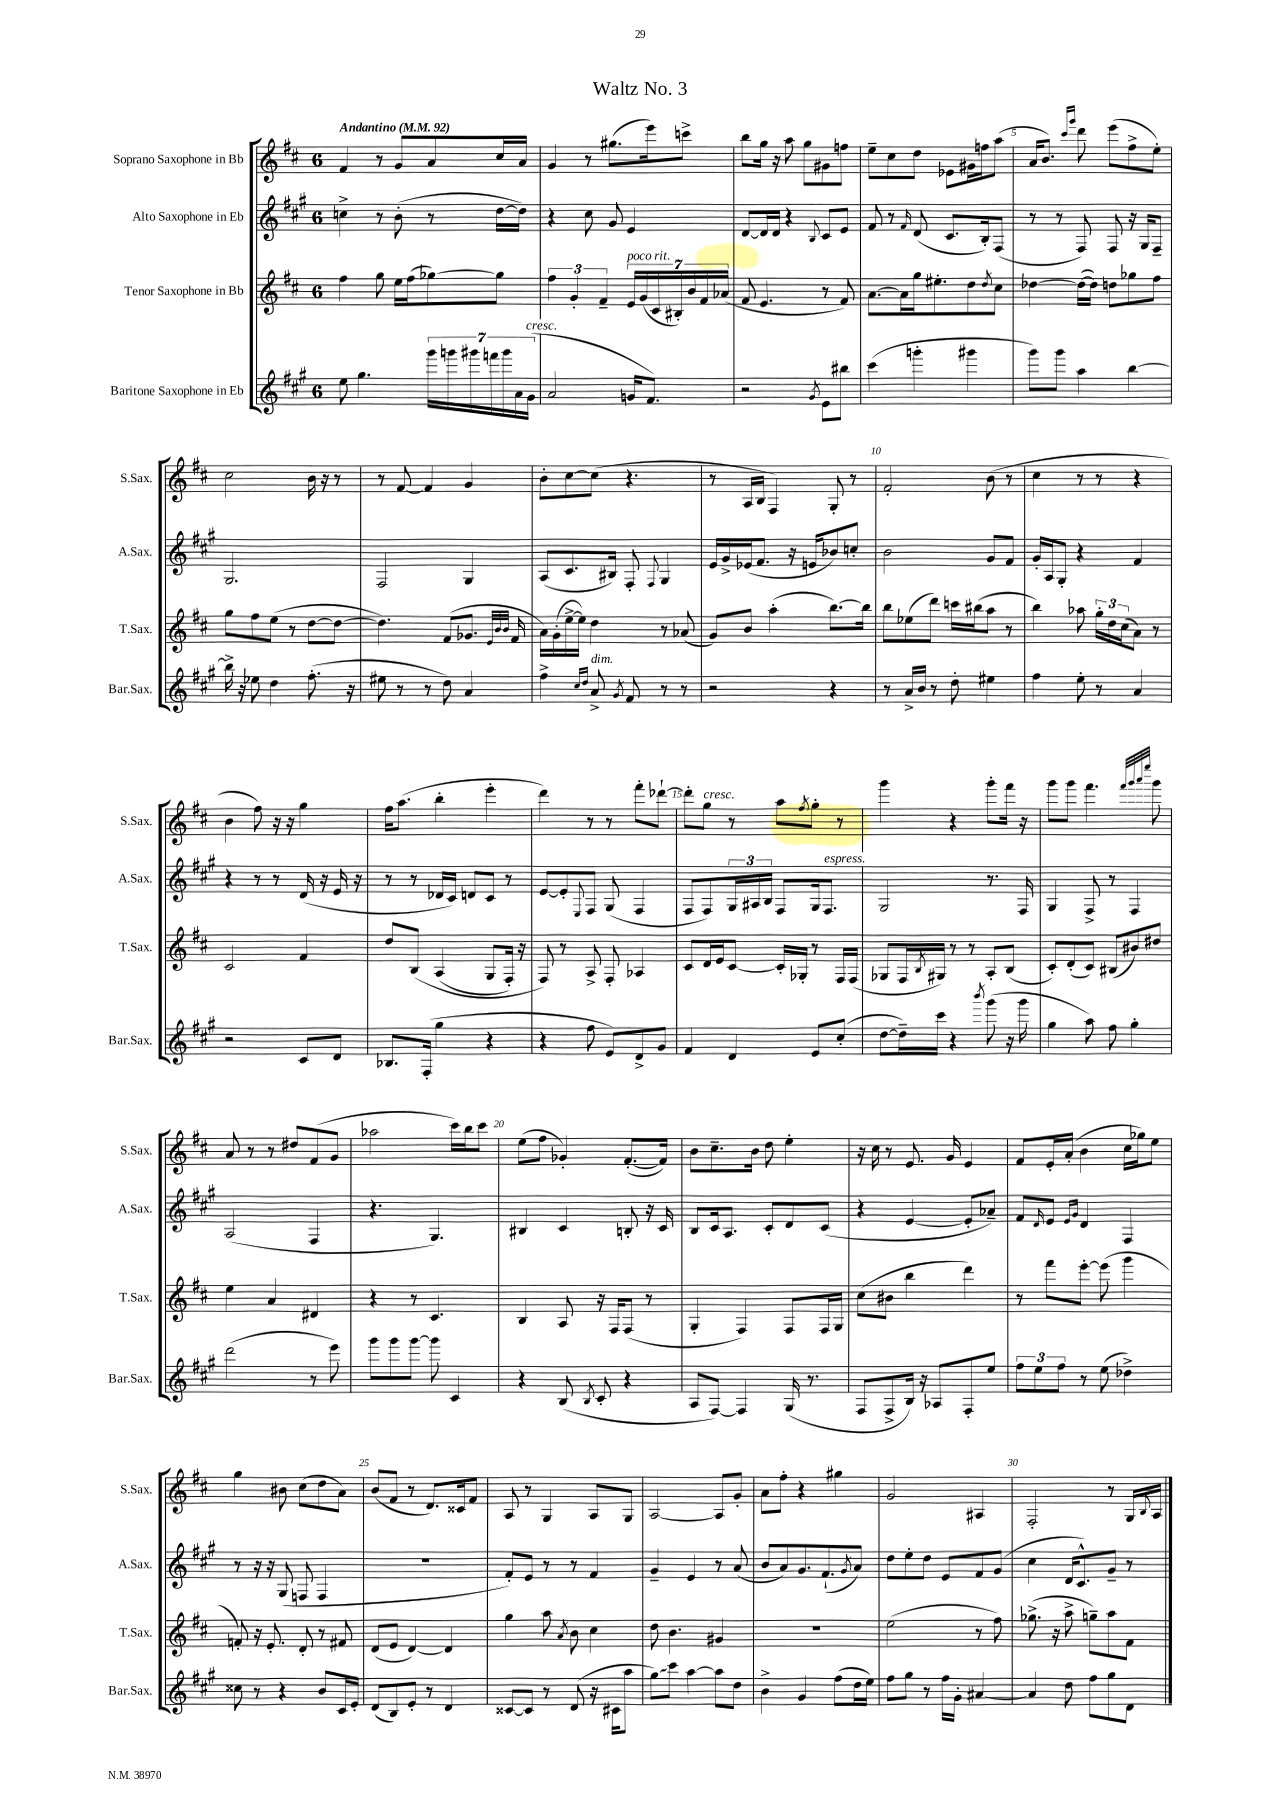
\header { title = "Waltz No. 3" }
<<
\new StaffGroup <<
\new Staff = "s0" \with { instrumentName = "Soprano Saxophone in Bb" shortInstrumentName = "S.Sax." } {
    \clef treble \key d \major \once \override Staff.TimeSignature.style = #'single-digit \time 6/8 \tempo "Andantino" 4 = 92
    fis'4 r8 g'8 a'8 cis''16 a'16 |
    g'4 r8 gis''8.( e'''16) c'''8-> |
    b''8 g''16 r16 a''8 g''8 gis'8 f''8 |
    e''8-- cis''8 d''8 ees'8 gis'16 f''16 a''8( |
    a'16 b'8.) \grace { cis'''16 g'''16 } d'''8 e'''8( fis''8-> e''8-.) |
    cis''2 b'16 r16 r8 |
    r8 fis'8~ fis'4 g'4 |
    b'8-. cis''8~ cis''8( r4. |
    r8 a16 b16 fis4) g8-. r8 |
    fis'2-. b'8( r8 |
    cis''4 r8 r8 r4 |
    b'4 fis''8) r16 r16 g''4 |
    fis''16 a''8.( b''4-. e'''4-. |
    d'''4) r8 r8 fis'''8-. des'''8~-! |
    des'''8-. g''8^\markup { \italic "cresc." } r8 a''8 \acciaccatura { fis''8 } g''8-. r8 |
    g'''4 r4 g'''8-. fis'''16 r16 |
    g'''8 g'''8 fis'''4. \grace { fis'''32 g'''32 a'''32 e''''32 } g'''8 |
    a'8 r8 r8 dis''8 fis'8( g'8 |
    aes''2 cis'''16) b''16 cis'''8 |
    e''8( fis''8 ges'4-.) fis'8.~-.( fis'16) |
    b'8 cis''8.-- b'16 d''8 e''4-. |
    r16 cis''16 r8 e'8. g'16 e'4 |
    fis'8 e'16-. a'16-.( b'4 cis''16 ges''16) e''8 |
    g''4 bis'8 cis''8( d''8 a'8) |
    b'8( fis'8 r8 d'8.) cisis'16 fis'8 |
    a8 r8 g4 a8 g8 |
    a2~ a8 g'8-. |
    a'8 fis''8-. r4 gis''4 |
    g'2 ais4 |
    fis2-. r8 g16 \appoggiatura { b8 } a16 \bar "|." |
}
\new Staff = "s1" \with { instrumentName = "Alto Saxophone in Eb" shortInstrumentName = "A.Sax." } {
    \clef treble \key a \major \once \override Staff.TimeSignature.style = #'single-digit \time 6/8
    c''4-> r8 b'8-.( r8 d''16~ d''16) |
    r4 cis''8 gis'8 e'4 |
    d'8~ d'16 d'16 r4 \appoggiatura { b8 } cis'8 e'8 |
    fis'8 r8 \grace { fis'16 } d'8( cis'8. b16-.) fis8( |
    r8 r8 fis8) fis8 r16 gis16 fis8-- |
    gis2. |
    fis2 gis4 |
    a8( cis'8. bis16) fis8-. \appoggiatura { fis8 } gis4 |
    e'16 gis'16-> ees'16( fis'8. r16 e'16 bes'8) c''8-. |
    b'2 gis'8 fis'8 |
    gis'16-. a16 gis8-. r4 fis'4 |
    r4 r8 r8 d'16( r16 e'16 r16 |
    r8 r8 des'16 cis'16) d'8 cis'8 r8 |
    e'8~ e'8-. \appoggiatura { e8 } fis8 gis8( fis4 |
    fis8 fis8) \tuplet 3/2 { gis16 ais16 b16 } fis8 gis16 fis8.^\markup { \italic "espress." } |
    gis2 r8. fis16 |
    gis4 fis8-> r8 fis4 |
    a2( fis4 |
    r4. gis4.) |
    bis4 cis'4 b8-. r16 cis'16 |
    b8 cis'16 a8. cis'8-. d'8 cis'8( |
    r4 e'4~ e'8-. aes'8--) |
    fis'8 \grace { d'16 } e'8 \grace { e'16 gis'16 } d'4 fis4 |
    r8 r16 r16 gis8( f8 f4 |
    R2. |
    fis'8-.) e'8 r8 r8 fis'4 |
    gis'4-- e'4 r8 a'8( |
    b'8 a'8) gis'8. fis'8.-!( \acciaccatura { gis'8 } a'8) |
    d''8 e''8-. d''8 e'8 fis'8 gis'8( |
    cis''4 d'16 cis'8.-^) gis'8-- r8 \bar "|." |
}
\new Staff = "s2" \with { instrumentName = "Tenor Saxophone in Bb" shortInstrumentName = "T.Sax." } {
    \clef treble \key d \major \once \override Staff.TimeSignature.style = #'single-digit \time 6/8
    fis''4 g''8 e''16 fis''16( ges''8~) ges''8 |
    \tuplet 3/2 { fis''4 g'4-. fis'4-- } \tuplet 7/4 { e'16^\markup { \italic "poco rit." } g'16( cis'16 bis16-.) b'16 fis'16 aes'16( } |
    fis'8 e'4. r8 fis'8) |
    a'8.~ a'16 g''16 eis''8.-. d''8 \acciaccatura { d''8 } cis''8 |
    des''4~ des''16~( des''16) d''8 ges''8 fis''8 |
    g''8 fis''8 e''8( r8 d''8~ d''8~ |
    d''4.) fis'8( ges'8. \grace { e'32 b'32 b'32 } fis'16 |
    a'16) g'16-.( e''16~-> e''16) d''4 r8 aes'8( |
    g'8) b'8 a''4-.( b''8.~) b''16 |
    b''8 ees''8( d'''8) c'''16 bis''16( a''8 r8 |
    b''4) aes''8 \tuplet 3/2 { g''16-. d''16 cis''16( } a'8) r8 |
    cis'2 fis'4 |
    d''8 b8\( a4( g8 fis16-.) r16 |
    fis8\) r8 a8-> fis8-. aes4 |
    cis'8 d'16 e'16 cis'8~ cis'16-. ges16-. r8 fis16 fis16( |
    ges8 fis16 \acciaccatura { b8 } gis16) r8 r8 a8-. b8( |
    cis'8-.) d'8-.( cis'8) bis8( bis'8) dis''8 |
    e''4 a'4 dis'4 |
    r4 r8 cis'4. |
    b4 a8 r16 fis16 fis8( r8 |
    g4-. fis4) fis8 fis16 g16 |
    cis''8( bis'8 b''4 d'''4) |
    r8 fis'''8 e'''8~-. e'''8( g'''4 |
    f'8-.) r16 e'8.-. d'8-. r8 fis'8 |
    d'8( e'8 d'4~) d'4 |
    g''4 a''8 \acciaccatura { a'8 } b'8 cis''4 |
    d''8 b'4. gis'4 |
    R2. |
    e''2( r8 fis''8) |
    ges''8.->( r16 a''8-> g''8--) a''8 fis'8 \bar "|." |
}
\new Staff = "s3" \with { instrumentName = "Baritone Saxophone in Eb" shortInstrumentName = "Bar.Sax." } {
    \clef treble \key a \major \once \override Staff.TimeSignature.style = #'single-digit \time 6/8
    e''8 gis''4. \tuplet 7/4 { gis'''16 g'''16 gis'''16 f'''16 gis'''16 a'16 gis'16^\markup { \italic "cresc." }( } |
    a'2 g'16 fis'8.) |
    r2 \acciaccatura { gis'8 } e'8 bis''8 |
    cis'''4( g'''4-. gis'''4 |
    gis'''8) gis'''8 a''4 b''4~ |
    b''16-> r16 ees''8 d''4 fis''8.-.( r16 |
    eis''8 r8 r8 d''8) a'4 |
    fis''4-> \grace { cis''16 d''16 } a'8->^\markup { \italic "dim." } \acciaccatura { gis'8 } fis'8 r8 r8 |
    r2 r4 |
    r8 a'16-> b'16 r8 d''8-. eis''4 |
    fis''4 e''8-. r8 a'4 |
    r2 cis'8 d'8 |
    bes8. fis16-.( gis''4 r4 |
    r4 fis''8 e'8) d'8-> gis'8 |
    fis'4 d'4 e'8 cis''8-.( |
    d''8~ d''16--) cis'''16 r4 \acciaccatura { b'''8 } gis'''8( r16 gis'''16 |
    gis''4 a''8) fis''8 gis''4-. |
    d'''2( r8 e'''8) |
    gis'''8 gis'''8 gis'''8~ gis'''8 cis'4 |
    r4 b8( \acciaccatura { b8 } cis'8-. r4 |
    a8 fis8~) fis4 gis16( r8. |
    fis8 fis8-> b16) r16 aes8 fis8-. e''8 |
    \tuplet 3/2 { fis''8 e''8 fis''8 } r8 e''8( des''4->) |
    cisis''8 r8 r4 b'8 cis'16 e'16-. |
    d'8( b8) e'8-. r8 d'4 |
    cisis'8~ cisis'8 r8 d'8( r16 cis'16 a''8 |
    \once \override Glissando.style = #'zigzag gis''8\glissando) cis'''8 a''4~ a''8 d''8 |
    b'4-> gis'4 fis''8( d''16 e''16) |
    fis''8 gis''8 r8 fis''16 gis'16-. ais'4~ |
    ais'4 d''8 fis''8 gis''8 d'8 \bar "|." |
}
>>
>>
\layout { \context { \Score \override BarNumber.break-visibility = ##(#f #t #t) barNumberVisibility = #(every-nth-bar-number-visible 5) } }
